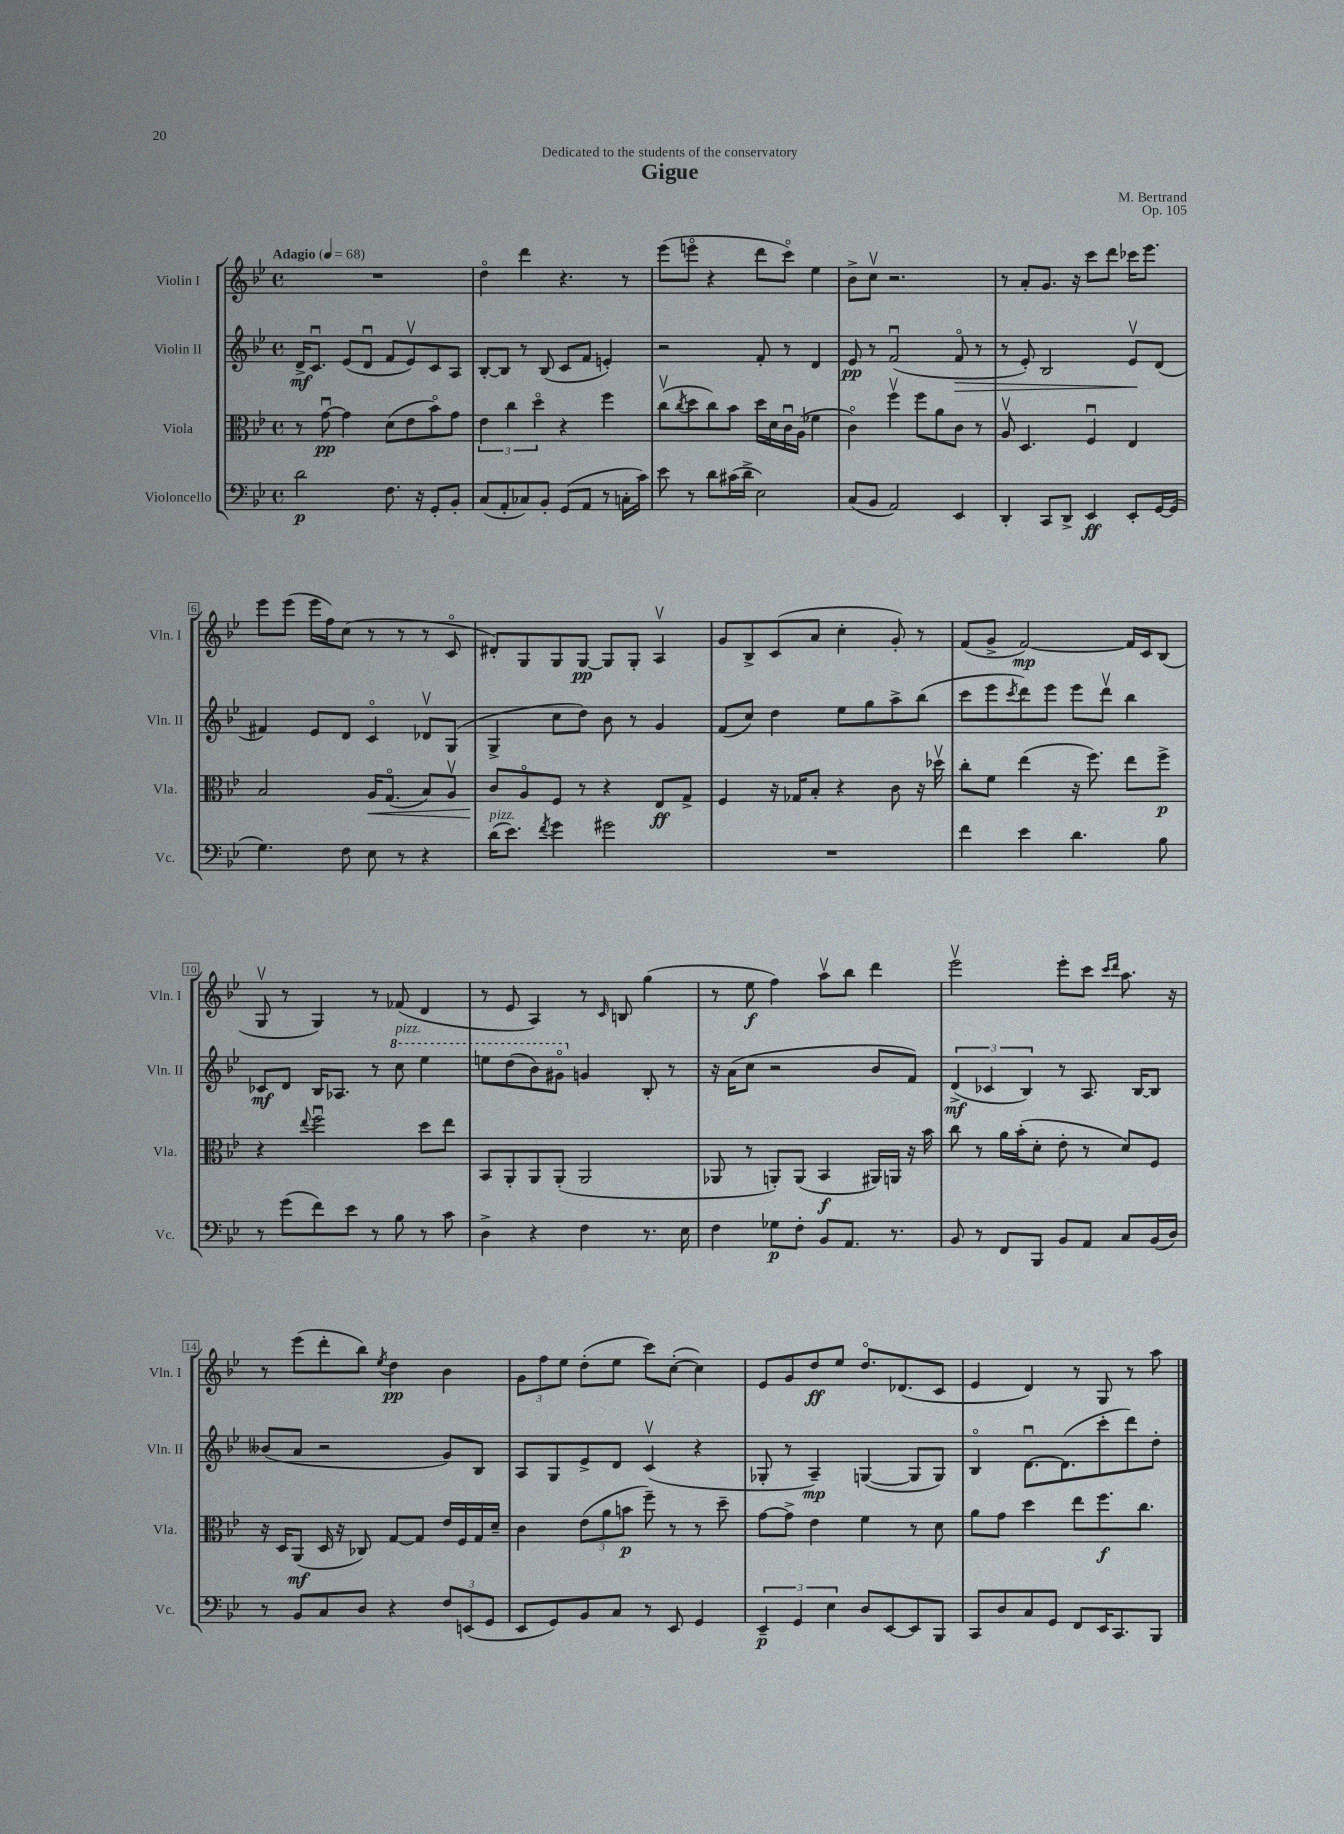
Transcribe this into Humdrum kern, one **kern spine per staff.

**kern	**dynam	**kern	**dynam	**kern	**dynam	**kern	**dynam
*part4	*part4	*part3	*part3	*part2	*part2	*part1	*part1
*staff4	*staff4	*staff3	*staff3	*staff2	*staff2	*staff1	*staff1
*I"Violoncello	*	*I"Viola	*	*I"Violin II	*	*I"Violin I	*
*I'Vc.	*	*I'Vla.	*	*I'Vln. II	*	*I'Vln. I	*
*clefF4	*	*clefC3	*	*clefG2	*	*clefG2	*
*k[b-e-]	*	*k[b-e-]	*	*k[b-e-]	*	*k[b-e-]	*
*M4/4	*	*M4/4	*	*M4/4	*	*M4/4	*
*met(c)	*	*met(c)	*	*met(c)	*	*met(c)	*
*MM68	*	*MM68	*	*MM68	*	*MM68	*
=1	=1	=1	=1	=1	=1	=1	=1
!	!	!	!	!	!	!LO:TX:a:B:t=Adagio	!
2d\	p	8r	.	16d^/KL	mf	1r	.
.	.	.	.	8.cu/J	.	.	.
.	.	[8gu\	pp	.	.	.	.
.	.	4g\]	.	(8e-/L	.	.	.
.	.	.	.	8du/J	.	.	.
8.F\	.	(8d\L	.	8f/L	.	.	.
.	.	8e-\	.	8e-v/)	.	.	.
16r	.	.	.	.	.	.	.
8GG'/L	.	8b-\)	.	8c/	.	.	.
8BB-'/J	.	8g\J	.	8A/J	.	.	.
=2	=2	=2	=2	=2	=2	=2	=2
(8C/L	.	6e-\	.	[8B-'/L	.	4dd\	.
8AA'/	.	.	.	8B-/J]	.	.	.
.	.	6cc\	.	.	.	.	.
8C-X/)	.	.	.	8r	.	4ddd\	.
.	.	6dd\	.	.	.	.	.
8BB-'/J	.	.	.	(8B-/	.	.	.
(8GG/L	.	4r	.	8c/L	.	4.r	.
8AA/J	.	.	.	8f/J	.	.	.
8r	.	4ff\	.	4en'/)	.	.	.
16Cn'\LL	.	.	.	.	.	8r	.
16c\JJ)	.	.	.	.	.	.	.
=3	=3	=3	=3	=3	=3	=3	=3
8e-\	.	(8ccv\L	.	2r	.	(8eee-\L	.
.	.	8qcc/	.	.	.	.	.
8r	.	8dd\	.	.	.	8eeen\J	.
8d\L	.	8cc\)	.	.	.	4r	.
(16c#X\L	.	8b-\J	.	.	.	.	.
16d^\JJ	.	.	.	.	.	.	.
2E-\)	.	16dd\LL	.	8f'/	.	8ddd\L	.
.	.	16d\	.	.	.	.	.
.	.	16cu\	.	8r	.	8ccc\J)	.
.	.	(16A\JJ	.	.	.	.	.
.	.	4f-X\	.	4d/	.	4ee-\	.
=4	=4	=4	=4	=4	=4	=4	=4
(8C/L	.	4c\)	.	8e-/	pp	8b-^\L	.
8BB-/J	.	.	.	8r	.	8ccv\J	.
2AA/)	.	4ffv\	.	(2fu/	.	2.r	.
.	.	8ff\L	.	.	.	.	.
.	.	8a\	.	.	.	.	.
!	!	!	!	!	!LO:HP:b	!	!
4EE-/	.	8c\J	.	8f/	>	.	.
.	.	8r	.	8r	.	.	.
=5	=5	=5	=5	=5	=5	=5	=5
4DD'/	.	8Av/	.	8r	.	8r	.
.	.	4.D/	.	8e-'/)	.	8a'/L	.
8CC/L	.	.	.	2B-/	.	8.g/J	.
8DD^/J	.	.	.	.	.	.	.
.	.	.	.	.	.	16r	.
4EE-/	ff	4Fu/	.	.	.	8ccc\L	.
.	.	.	.	.	.	8ddd\J	.
8EE-'/L	.	4E-/	.	8e-v/L	.	16ccc-X\KL	.
.	.	.	.	.	.	8.eee-\J	.
[16GG/L	.	.	.	(8d/J	]	.	.
(16GG/JJ]	.	.	.	.	.	.	.
!!LO:LB:g=z
=6	=6	=6	=6	=6	=6	=6	=6
4.G\)	.	2B-/	.	4f#X/)	.	8eee-\L	.
.	.	.	.	.	.	(8eee-\J	.
.	.	.	.	8e-/L	.	16eee-\LL	.
.	.	.	.	.	.	16ff\J)	.
8F\	.	.	.	8d/J	.	(8cc\J	.
!	!	!	!LO:HP:b	!	!	!	!
8E-\	.	16A/KL	<	4c/	.	8r	.
.	.	(8.G/J	.	.	.	.	.
8r	.	.	.	.	.	8r	.
4r	.	8B-/L)	.	8d-Xv/L	.	8r	.
.	.	8Av/J	.	(8G/J	.	8c/	.
=7	=7	=7	=7	=7	=7	=7	=7
!LO:TX:a:i:t=pizz.	!	!	!	!	!	!	!
(16d\KL	.	8c/L	.	4G^/	.	8d#X'/L)	.
8.e-\J)	.	.	.	.	.	.	.
.	.	8A/	[	.	.	8G/	.
8qf/	.	.	.	.	.	.	.
4g\	.	8F/J	.	8cc\L	.	8G/	.
.	.	8r	.	8dd\J)	.	[8G/J	pp
2g#X\	.	4r	.	8b-\	.	8G/L]	.
.	.	.	.	8r	.	8G'/J	.
.	.	8E-/L	ff	4g/	.	4Av/	.
.	.	8G^/J	.	.	.	.	.
=8	=8	=8	=8	=8	=8	=8	=8
1r	.	4F/	.	(8f/L	.	8g/L	.
.	.	.	.	8cc/J)	.	8B-^/	.
.	.	16r	.	4dd\	.	(8c/	.
.	.	16G-X/KL	.	.	.	.	.
.	.	8B-'/J	.	.	.	8a/J	.
.	.	4r	.	8ee-\L	.	4cc'\	.
.	.	.	.	8gg\	.	.	.
.	.	8c\	.	8aa^\	.	8g'/)	.
.	.	16r	.	(8bb-\J	.	8r	.
.	.	16dd-Xv\	.	.	.	.	.
=9	=9	=9	=9	=9	=9	=9	=9
4f\	.	8cc'\L	.	8ccc\L	.	(8f/L	.
.	.	8f\J	.	8eee-\	.	8g^/J	.
.	.	.	.	8qccc/	.	.	.
4e-\	.	(4ee-\	.	8ddd\)	.	[2f/)	mp
.	.	.	.	8eee-\J	.	.	.
4.d\	.	16r	.	8eee-\L	.	.	.
.	.	8.ff\)	.	.	.	.	.
.	.	.	.	8dddv\J	.	.	.
.	.	8ee-\L	.	4bb-\	.	16f/LL]	.
.	.	.	.	.	.	16c/J	.
8B-\	.	8ff^\J	p	.	.	(8B-/J	.
!!LO:LB:g=z
=10	=10	=10	=10	=10	=10	=10	=10
8r	.	4r	.	8c-X/L	mf	8Gv/	.
(8g\L	.	.	.	8d/J	.	8r	.
.	.	8qqee-/	.	.	.	.	.
8f\)	.	2ffu\	.	16B-/KL	.	4G/)	.
.	.	.	.	8.A-X/J	.	.	.
8e-\J	.	.	.	.	.	.	.
8r	.	.	.	8r	.	8r	.
*	*	*	*	*8va	*	*	*
!	!	!	!	!LO:TX:a:i:t=pizz.	!	!	!
8B-\	.	.	.	8ccc\	.	(8f-X/	.
8r	.	8dd\L	.	4eee-\	.	4d/	.
8c\	.	8ee-\J	.	.	.	.	.
=11	=11	=11	=11	=11	=11	=11	=11
4D^\	.	8BB-/L	.	8eeen\L	.	8r	.
.	.	8AA'/	.	(8ddd\	.	8e-/	.
4r	.	8AA/	.	8bb-\)	.	4A/)	.
.	.	(8AA'/J	.	8gg#X\J	.	.	.
*	*	*	*	*X8va	*	*	*
4F\	.	2AA/	.	4gn/	.	8r	.
.	.	.	.	.	.	16qqc/	.
.	.	.	.	.	.	8Bn/	.
8.r	.	.	.	8B-'/	.	(4gg\	.
.	.	.	.	8r	.	.	.
16E-\	.	.	.	.	.	.	.
=12	=12	=12	=12	=12	=12	=12	=12
4F\	.	8AA-X/	.	16r	.	8r	.
.	.	.	.	(16a\KL	.	.	.
.	.	8r	.	8cc\J	.	8ee-\	f
8G-X\L	p	8AAn'/L)	.	2r	.	4ff\)	.
8F'\J	.	(8AA/J	.	.	.	.	.
8BB-/L	.	4BB-/	f	.	.	8aav\L	.
8.AA/J	.	.	.	.	.	8bb-\J	.
.	.	16AA#X/LL)	.	8b-/L	.	4ddd\	.
8.r	.	16AAn/JJ	.	.	.	.	.
.	.	16r	.	8f/J)	.	.	.
.	.	16b-\	.	.	.	.	.
=13	=13	=13	=13	=13	=13	=13	=13
8BB-/	.	8cc\	.	(6d^/	mf	2eee-v\	.
8r	.	8r	.	.	.	.	.
.	.	.	.	6c-X/	.	.	.
8FF/L	.	16a\LL	.	.	.	.	.
.	.	(16b-'\J	.	.	.	.	.
.	.	.	.	6B-/)	.	.	.
8BBB-/J	.	8d'\J	.	.	.	.	.
8BB-/L	.	8e-'\	.	8r	.	8eee-'\L	.
8AA/J	.	8r	.	8.A/	.	8ccc\J	.
.	.	.	.	.	.	16qqccc/LL	.
.	.	.	.	.	.	16qqddd/JJ	.
8C/L	.	8d/L)	.	.	.	8.aa\	.
.	.	.	.	[16B-/KL	.	.	.
(16BB-/L	.	8F/J	.	8B-/J]	.	.	.
16D/JJ)	.	.	.	.	.	16r	.
!!LO:LB:g=z
=14	=14	=14	=14	=14	=14	=14	=14
8r	.	16r	.	(8b--X/L	.	8r	.
.	.	16D/KL	.	.	.	.	.
8BB-/L	.	(8AA/J	mf	8a/J	.	(8eee-\L	.
8C/	.	16D/	.	2r	.	8ddd'\	.
.	.	16r	.	.	.	.	.
8D/J	.	8C-X/)	.	.	.	8bb-\J)	.
.	.	.	.	.	.	8qee-/	.
4r	.	[8G/L	.	.	.	4dd\	pp
.	.	8G/J]	.	.	.	.	.
12F/L	.	16e-/LL	.	8g/L)	.	4b-\	.
.	.	16F/	.	.	.	.	.
(12EEn/	.	.	.	.	.	.	.
.	.	16G/	.	8B-/J	.	.	.
12GG/J	.	.	.	.	.	.	.
.	.	16d~/JJ	.	.	.	.	.
=15	=15	=15	=15	=15	=15	=15	=15
8EE-/L	.	4c\	.	8A/L	.	12g\L	.
.	.	.	.	.	.	12ff\	.
8GG/)	.	.	.	8G/	.	.	.
.	.	.	.	.	.	12ee-\J	.
8BB-/	.	(12e-\L	.	8e-^/	.	(8dd'\L	.
.	.	12a\	.	.	.	.	.
8C/J	.	.	.	8d/J	.	8ee-\J	.
.	.	12bn\J	p	.	.	.	.
8r	.	8ff~\)	.	(4cv/	.	8ccc\L)	.
8EE-/	.	8r	.	.	.	([8cc'\J	.
4GG/	.	8r	.	4r	.	4cc\])	.
.	.	8dd~\	.	.	.	.	.
=16	=16	=16	=16	=16	=16	=16	=16
6EE-~/	p	[8g\L	.	8G-X'/	.	8e-/L	.
.	.	8g^\J]	.	8r	.	8g/	.
6GG/	.	.	.	.	.	.	.
.	.	4e-\	.	4A~/)	mp	8dd/	ff
6E-\	.	.	.	.	.	.	.
.	.	.	.	.	.	8ee-/J	.
8D/L	.	4f\	.	([4Gn/	.	8.dd/L	.
[8EE-/	.	.	.	.	.	.	.
.	.	.	.	.	.	(8.d-X/	.
8EE-/]	.	8r	.	8G/L]	.	.	.
8BBB-/J	.	8d\	.	8G/J)	.	8c/J	.
=17	=17	=17	=17	=17	=17	=17	=17
8CC/L	.	8a\L	.	4B-/	.	4e-/	.
8D/	.	8g\J	.	.	.	.	.
8C/	.	4dd\	.	[8.du\L	.	4d/)	.
8GG/J	.	.	.	.	.	.	.
.	.	.	.	(8.d\]	.	.	.
8FF/L	.	8ee-\L	.	.	.	8r	.
16EE-/K	.	8.ff\	f	8ccc'\	.	8G/	.
8.CC/	.	.	.	.	.	.	.
.	.	.	.	8ddd\)	.	8r	.
.	.	8.cc\J	.	.	.	.	.
8BBB-/J	.	.	.	8dd'\J	.	8aa\	.
==	==	==	==	==	==	==	==
*-	*-	*-	*-	*-	*-	*-	*-
